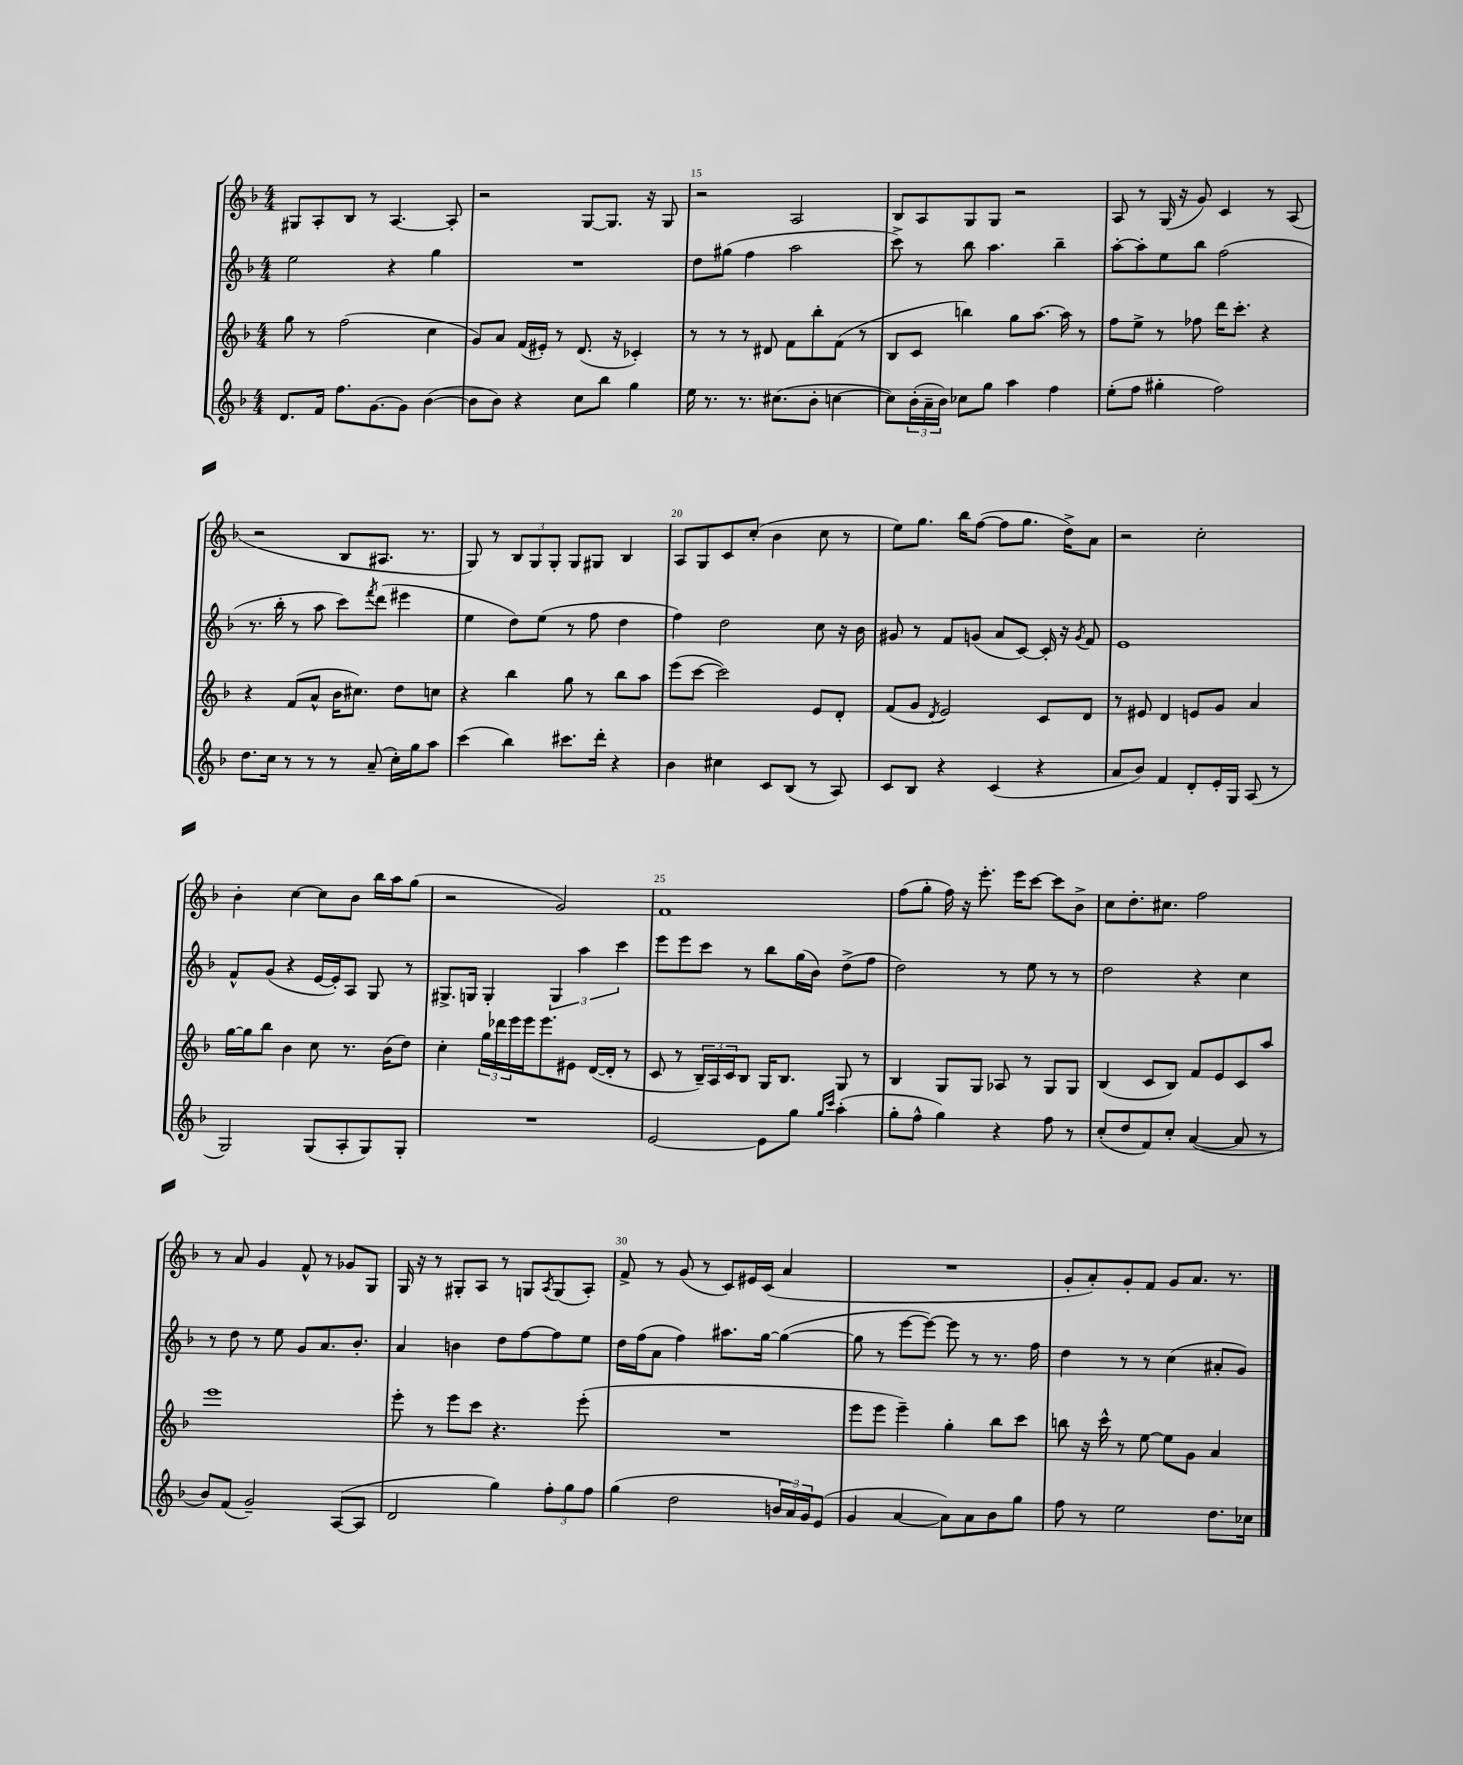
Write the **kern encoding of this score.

**kern	**kern	**kern	**kern
*staff4	*staff3	*staff2	*staff1
*clefG2	*clefG2	*clefG2	*clefG2
*k[b-]	*k[b-]	*k[b-]	*k[b-]
*M4/4	*M4/4	*M4/4	*M4/4
8.d/L	8gg\	2ee\	8G#/L
.	8r	.	8A'/
16f/Jk	.	.	.
8.ff\L	(2ff\	.	8B-/J
.	.	.	8r
[8.g\	.	.	.
.	.	4r	[4.A/
8g\]J	.	.	.
([4b-\	4cc\	4gg\	.
.	.	.	8A'/]
=	=	=	=
8b-\]L	8g/L)	1r	2r
8b-\J)	8a/J	.	.
4r	(16f/LL	.	.
.	16e#'/JJ)	.	.
.	8r	.	.
8cc\L	(8.d/	.	[8G/L
8bb-\J	.	.	8.G/]J
.	16r	.	.
4gg\	4c-'/)	.	.
.	.	.	16r
.	.	.	8G/
=	=	=	=
16ee\	8r	8dd\L	2r
8.r	.	.	.
.	8r	(8gg#\J	.
8.r	8r	4ff\	.
.	8d#/	.	.
(8.cc#\L	.	.	.
.	8f\L	2aa\	2A/
8b-'\J	8bb-'\	.	.
[4cc\	(8f\J	.	.
.	8r	.	.
=	=	=	=
8cc\]L)	8B-/L	8ccc^\)	8B-/L
(24b-'\L	8c/J	8r	8A/
24a~\	.	.	.
24b-\JJ)	.	.	.
8cc-\L	4bb\)	8bb-\	8G/
8gg\J	.	4.aa\	8G/J
4aa\	8gg\L	.	2r
.	[8.aa\J	.	.
4ff\	.	4bb-~\	.
.	16aa\]	.	.
.	8r	.	.
=	=	=	=
(8ee'\L	8ff\L	[8aa'\L	8A/
8ff\J	8ee^\J	8aa'\]	8r
4gg#'\	8r	8ee\	(16G/
.	.	.	16r
.	8ff-\	8bb-\J	8g/)
2ff\)	16ddd\LK	(2ff\	4c/
.	8.ccc'\J	.	.
.	4r	.	8r
.	.	.	(8A/
=	=	=	=
8.dd\L	4r	8.r	2r
16cc\Jk	.	16bb-'\	.
8r	(8f/L	8r	.
8r	8a^^/J	8aa\	.
8r	16b-\LK	8ccc\L)	8B-/L
.	8.cc#\J)	.	.
.	.	8qfff/	.
(8a~/	.	(8ddd\J	8.A#/J
16cc'\LL)	8dd\L	4eee#\	.
16gg\J	.	.	8.r
8aa\J	8cc\J	.	.
=	=	=	=
(4ccc\	4r	4ee\	8G/)
.	.	.	8r
4bb-\)	4bb-\	8dd\L)	12B-/L
.	.	.	12G/
.	.	(8ee\J	.
.	.	.	12G'/J
8.ccc#\L	8gg\	8r	8G/L
.	8r	8ff\	8G#/J
16ddd'\Jk	.	.	.
4r	8bb-\L	4dd\	4B-/
.	8aa\J	.	.
=	=	=	=
4b-\	(8eee\L	4ff\)	8A/L
.	[8ccc\J	.	8G/
4cc#\	2ccc\])	2dd\	8c/
.	.	.	(8cc'/J
8c/L	.	.	4b-\
(8B-/J	.	.	.
8r	8e/L	8cc\	8cc\
8A/)	8d'/J	16r	8r
.	.	16b-\	.
=	=	=	=
8c/L	(8f/L	8g#/	8ee\L)
8B-/J	8g/J	8r	8.gg\J
.	8qd/	.	.
4r	2e/)	8f/L	.
.	.	.	16bb-\LK
.	.	(8g/J	([8ff\J
(4c/	.	8a/L	8ff\]L
.	.	[8c/J)	8.gg\J
4r	8c/L	16c'/]	.
.	.	16r	16dd^\LK)
.	.	8qg/	.
.	8d/J	8f/	8a\J
=	=	=	=
8a/L	8r	1e	2r
8b-/J)	8e#/	.	.
4f/	4d/	.	.
8d'/L	8e/L	.	2cc'\
16e'/L	8g/J	.	.
16G/JJ	.	.	.
(8A/	4a/	.	.
8r	.	.	.
=	=	=	=
2G/)	[16gg\LL	8f^^/L	4b-'\
.	16gg\]J	.	.
.	8bb-\J	(8g/J	.
.	4b-\	4r	[4cc\
(8G/L	8cc\	[16e/LL	8cc\]L
.	.	16e'/]J)	.
8A'/	8.r	8A/J	8b-\J
8G/)	.	8G/	16bb-\LL
.	(16b-\LK	.	16aa\J
8G'/J	8dd\J)	8r	(8gg\J
=	=	=	=
1r	4cc'\	8.G#^/L	2r
.	.	16G/Jk	.
.	24gg\LL	4G'/	.
.	24ddd-\	.	.
.	24eee\	.	.
.	16eee\J	.	.
.	8.eee\	.	.
.	.	6G/	2g/)
.	8e#\J	.	.
.	.	6aa\	.
.	([16d/LL	.	.
.	16d'/]JJ	.	.
.	.	6ccc\	.
.	8r	.	.
=	=	=	=
[2e/	8c/	8eee\L	1f
.	8r	8eee\	.
.	24B-~/LL)	8ccc\J	.
.	24A/	.	.
.	24c/J	.	.
.	8B-/J	8r	.
8e\]L	16G/LK	8bb-\L	.
.	8.B-/J	.	.
8gg\J	.	(16gg\L	.
.	.	16b-\JJ)	.
16qqgg/LL	.	.	.
16qqccc/JJ	.	.	.
(4aa'\	8G/	(8dd^\L	.
.	8r	8ff\J	.
=	=	=	=
8gg'\L	4B-/	2dd\)	(8ff\L
8ff^^\J	.	.	8gg'\J
4gg\)	8G/L	.	16ff\)
.	.	.	16r
.	8G/J	.	8.eee'\
4r	8A-/	8r	.
.	.	.	16eee\LK
.	8r	8ee\	[8ccc\J
8ff\	8G/L	8r	8ccc\]L
8r	8G/J	8r	8b-^\J
=	=	=	=
(8cc'/L	(4B-/	2dd\	8cc\L
8dd/	.	.	8.dd'\
8f/)	8c/L	.	.
.	.	.	8.cc#\J
8cc'/J	8B-/J)	.	.
([4a/	8f/L	4r	2ff\
.	8e/	.	.
8a/]	8c/	4cc\	.
8r	8aa/J	.	.
=	=	=	=
8b-/L)	1eee	8r	8r
(8f/J	.	8dd\	8a/
2g~/)	.	8r	4g/
.	.	8ee\	.
.	.	8g/L	8f^^/
.	.	8.a/	8r
([8A/L	.	.	8g-/L
.	.	8.b-'/J	.
8A/]J	.	.	8G/J
=	=	=	=
2d/	8eee'\	4a/	16G/
.	.	.	16r
.	8r	.	8r
.	8eee\L	4b\	8G#'/L
.	8ccc\J	.	8A/J
4gg\)	4.r	8dd\L	8r
.	.	[8ff\	8G/L
.	.	.	8qA/
12ff'\L	.	8ff\]	(8G/
12gg\	.	.	.
.	(8eee'\	8ee\J	8A'/J)
12ff\J	.	.	.
=	=	=	=
(4gg\	1r	16dd\LL	8f^/
.	.	(16ff\J	.
.	.	8a\J	8r
2dd\	.	4ff\)	(8g/
.	.	.	8r
.	.	8.aa#\L	8c/L)
.	.	.	16e#/L
.	.	[16gg\Jk	(16c/JJ
24b/LL	.	(4gg\_	4a/
24a/)	.	.	.
24g/J	.	.	.
(8e/J	.	.	.
=	=	=	=
4g/	8eee\L	8gg\]	1r
.	8eee\J	8r	.
[4a/	4eee~\)	[8eee\L	.
.	.	8eee\_J)	.
8a\]L)	4gg'\	8eee\]	.
8a\	.	8r	.
8b-\	8bb-\L	8.r	.
8gg\J	8ccc\J	.	.
.	.	16ff\	.
=	=	=	=
8ff\	8bb\	4dd\	8g'/L
8r	16r	.	8a'/)
.	16ccc^^\	.	.
2ee\	8r	8r	8g'/
.	[8ee\	8r	8f/J
.	8ee\]L	(4cc\	8g/L
.	8g\J	.	8.a/J
8.dd\L	4a/	8a#'/L	.
.	.	.	8.r
.	.	8g/J)	.
16cc-\Jk	.	.	.
==	==	==	==
*-	*-	*-	*-
